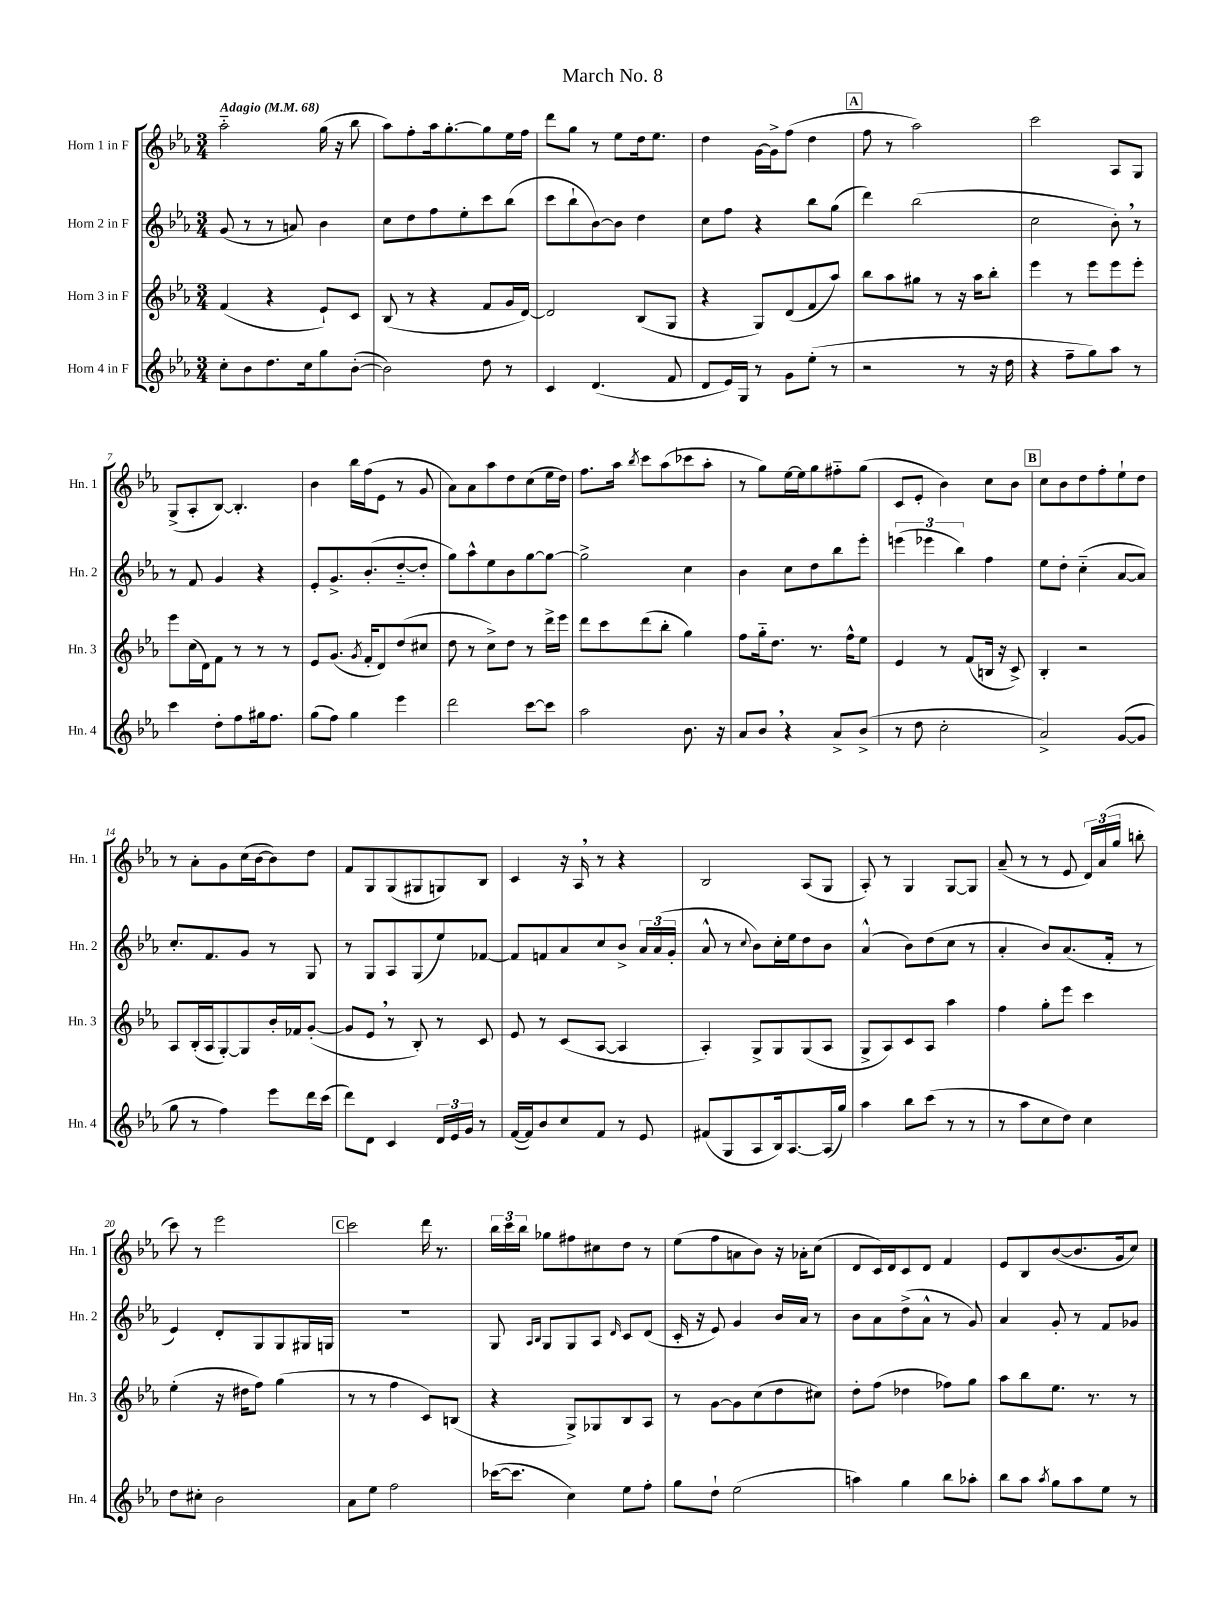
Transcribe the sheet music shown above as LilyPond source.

\header { title = "March No. 8" }
<<
\new StaffGroup <<
\new Staff = "s0" \with { instrumentName = "Horn 1 in F" shortInstrumentName = "Hn. 1" } {
    \clef treble \key ees \major \numericTimeSignature \time 3/4 \tempo "Adagio" 4 = 68
    \autoBeamOff aes''2-_ g''16( r16 bes''8 |
    aes''8[) f''8-. aes''16 g''8.~-. g''8 ees''16 f''16] |
    d'''8[ g''8] r8 ees''8[ d''16 ees''8.] |
    d''4 g'16[~ g'16-> f''8]( d''4 |
    \mark \markup { \box "A" } f''8 r8 aes''2) |
    c'''2 aes8[ g8] |
    g8[->( aes8-. bes8]~) bes4.-. |
    bes'4 bes''16[ f''16( ees'8] r8 g'8 |
    aes'8[) aes'8 aes''8 d''8 c''8( ees''16 d''16]) |
    f''8.[ aes''16] \acciaccatura { bes''8 } c'''8[ aes''8( ces'''8 aes''8]-. |
    r8 g''8[) ees''16~ ees''16 g''8 fis''8-_ g''8]( |
    c'8[ ees'8]-. bes'4) c''8[ bes'8] |
    \mark \markup { \box "B" } c''8[ bes'8 d''8 f''8-. ees''8-! d''8] |
    r8 aes'8[-. g'8 c''16( bes'16~ bes'8) d''8] |
    f'8[ g8 g8( gis8 g8) bes8] |
    c'4 r16 aes16 \breathe r8 r4 |
    bes2 aes8[( g8] |
    aes8-.) r8 g4 g8[~ g8] |
    aes'8--( r8 r8 ees'8 \tuplet 3/2 { d'16[) aes'16( g''16] } b''8-. |
    c'''8) r8 ees'''2 |
    \mark \markup { \box "C" } c'''2 d'''16 r8. |
    \tuplet 3/2 { bes''16[ c'''16 bes''16] } ges''8[ fis''8 cis''8 d''8] r8 |
    ees''8[( f''8 a'8 bes'8]) r16 aes'16[-. c''8]( |
    d'8[ c'16) d'16 c'8 d'8] f'4 |
    ees'8[ bes8 bes'8~( bes'8. g'16 c''8]) \bar "|." |
}
\new Staff = "s1" \with { instrumentName = "Horn 2 in F" shortInstrumentName = "Hn. 2" } {
    \clef treble \key ees \major \numericTimeSignature \time 3/4
    \autoBeamOff g'8( r8 r8 a'8) bes'4 |
    c''8[ d''8 f''8 ees''8-. c'''8 bes''8]( |
    c'''8[ bes''8-! bes'8~) bes'8] d''4 |
    c''8[ f''8] r4 bes''8[ g''8]( |
    \mark \markup { \box "A" } d'''4) bes''2( |
    c''2 bes'8-.) \breathe r8 |
    r8 f'8 g'4 r4 |
    ees'8[-. g'8.-> bes'8.-.( d''8~-_ d''8]-. |
    g''8[) aes''8-^ ees''8 bes'8 g''8~ g''8]~ |
    g''2-> c''4 |
    bes'4 c''8[ d''8 bes''8 ees'''8]-. |
    \tuplet 3/2 { e'''4( ees'''4 bes''4) } f''4 |
    \mark \markup { \box "B" } ees''8[ d''8]-. c''4-_( aes'8[~ aes'8]) |
    c''8.[-. f'8. g'8] r8 g8 |
    r8 g8[ aes8 g8( ees''8) fes'8]~ |
    fes'8[ f'8 aes'8 c''8 bes'8]-> \tuplet 3/2 { aes'16[ aes'16( g'16]-. } |
    aes'8-^ r8 \appoggiatura { c''8 } bes'8[) c''16-. ees''16 d''8 bes'8] |
    aes'4-^( bes'8[) d''8( c''8] r8 |
    aes'4-. bes'8[) aes'8.( f'16]-. r8 |
    ees'4) d'8[-. g8 g8 gis16 g16] |
    \mark \markup { \box "C" } R2. |
    g8 \grace { aes16[ bes16] } g8[ g8 aes8] \grace { d'16 } c'8[ d'8]( |
    c'16-. r16 ees'8) g'4 bes'16[ aes'16] r8 |
    bes'8[ aes'8 d''8->( aes'8]-^ r8 g'8) |
    aes'4 g'8-. r8 f'8[ ges'8] \bar "|." |
}
\new Staff = "s2" \with { instrumentName = "Horn 3 in F" shortInstrumentName = "Hn. 3" } {
    \clef treble \key ees \major \numericTimeSignature \time 3/4
    \autoBeamOff f'4( r4 ees'8[-!) c'8] |
    bes8( r8 r4 f'8[ g'16 d'16]~) |
    d'2 bes8[( g8] |
    r4 g8[) d'8( f'8 aes''8]) |
    \mark \markup { \box "A" } bes''8[ aes''8 gis''8] r8 r16 aes''16[ bes''8]-. |
    ees'''4 r8 ees'''8[ ees'''8 ees'''8]-. |
    ees'''8[ c''16( d'16) f'8] r8 r8 r8 |
    ees'8[ g'8.]( \acciaccatura { g'8 } f'16[-. d'8) d''8( cis''8] |
    d''8 r8 c''8[->) d''8] r8 d'''16[-> ees'''16] |
    d'''8[ c'''8 d'''8( bes''8]-. g''4) |
    f''8[ g''16-_ d''8.] r8. f''16[-^ ees''8] |
    ees'4 r8 f'8[( b16] r16 c'8->) |
    \mark \markup { \box "B" } bes4-. r2 |
    aes8[ bes16-.( aes16 g8~-.) g8 bes'16-. fes'16 g'8]~-.( |
    g'8[ ees'8] \breathe r8 bes8-.) r8 c'8 |
    ees'8 r8 c'8[( aes8]~ aes4 |
    aes4-.) g8[-> g8 g8( aes8] |
    g8[-> aes8) c'8 aes8] aes''4 |
    f''4 g''8[-. ees'''8] c'''4 |
    ees''4-.( r16 dis''16[ f''8]) g''4( |
    \mark \markup { \box "C" } r8 r8 f''4 c'8[) b8]( |
    r4 g8[->) ges8 bes8 aes8] |
    r8 g'8[~ g'8 c''8( d''8 cis''8]) |
    d''8[-. f''8]( des''4 fes''8[) g''8] |
    aes''8[ bes''8 ees''8.] r8. r8 \bar "|." |
}
\new Staff = "s3" \with { instrumentName = "Horn 4 in F" shortInstrumentName = "Hn. 4" } {
    \clef treble \key ees \major \numericTimeSignature \time 3/4
    \autoBeamOff c''8[-. bes'8 d''8. c''16 g''8 bes'8]~-.( |
    bes'2) d''8 r8 |
    c'4 d'4.( f'8 |
    d'8[ ees'16) g16] r8 g'8[ ees''8]-.( r8 |
    \mark \markup { \box "A" } r2 r8 r16 d''16 |
    r4 f''8[-- g''8) aes''8] r8 |
    c'''4 d''8[-. f''8 gis''16 f''8.] |
    g''8[( f''8]) g''4 ees'''4 |
    d'''2 c'''8[~ c'''8] |
    aes''2 bes'8. r16 |
    aes'8[ bes'8] \breathe r4 aes'8[-> bes'8]->( |
    r8 d''8 c''2-. |
    \mark \markup { \box "B" } aes'2->) g'8[~( g'8] |
    g''8 r8 f''4) ees'''8[ d'''16 c'''16]( |
    d'''8[) d'8] c'4 \tuplet 3/2 { d'16[ ees'16 g'16] } r8 |
    f'16[~( f'16) bes'8 c''8 f'8] r8 ees'8 |
    fis'8[( g8 aes8 bes16) aes8.~ aes16( g''16]) |
    aes''4 bes''8[ c'''8]( r8 r8 |
    r8 aes''8[ c''8 d''8]) c''4 |
    d''8[ cis''8]-. bes'2 |
    \mark \markup { \box "C" } aes'8[ ees''8] f''2 |
    ces'''16[~( ces'''8.] c''4) ees''8[ f''8]-. |
    g''8[ d''8]-! ees''2( |
    a''4) g''4 bes''8[ aes''8]-. |
    bes''8[ aes''8] \acciaccatura { aes''8 } g''8[ aes''8 ees''8] r8 \bar "|." |
}
>>
>>
